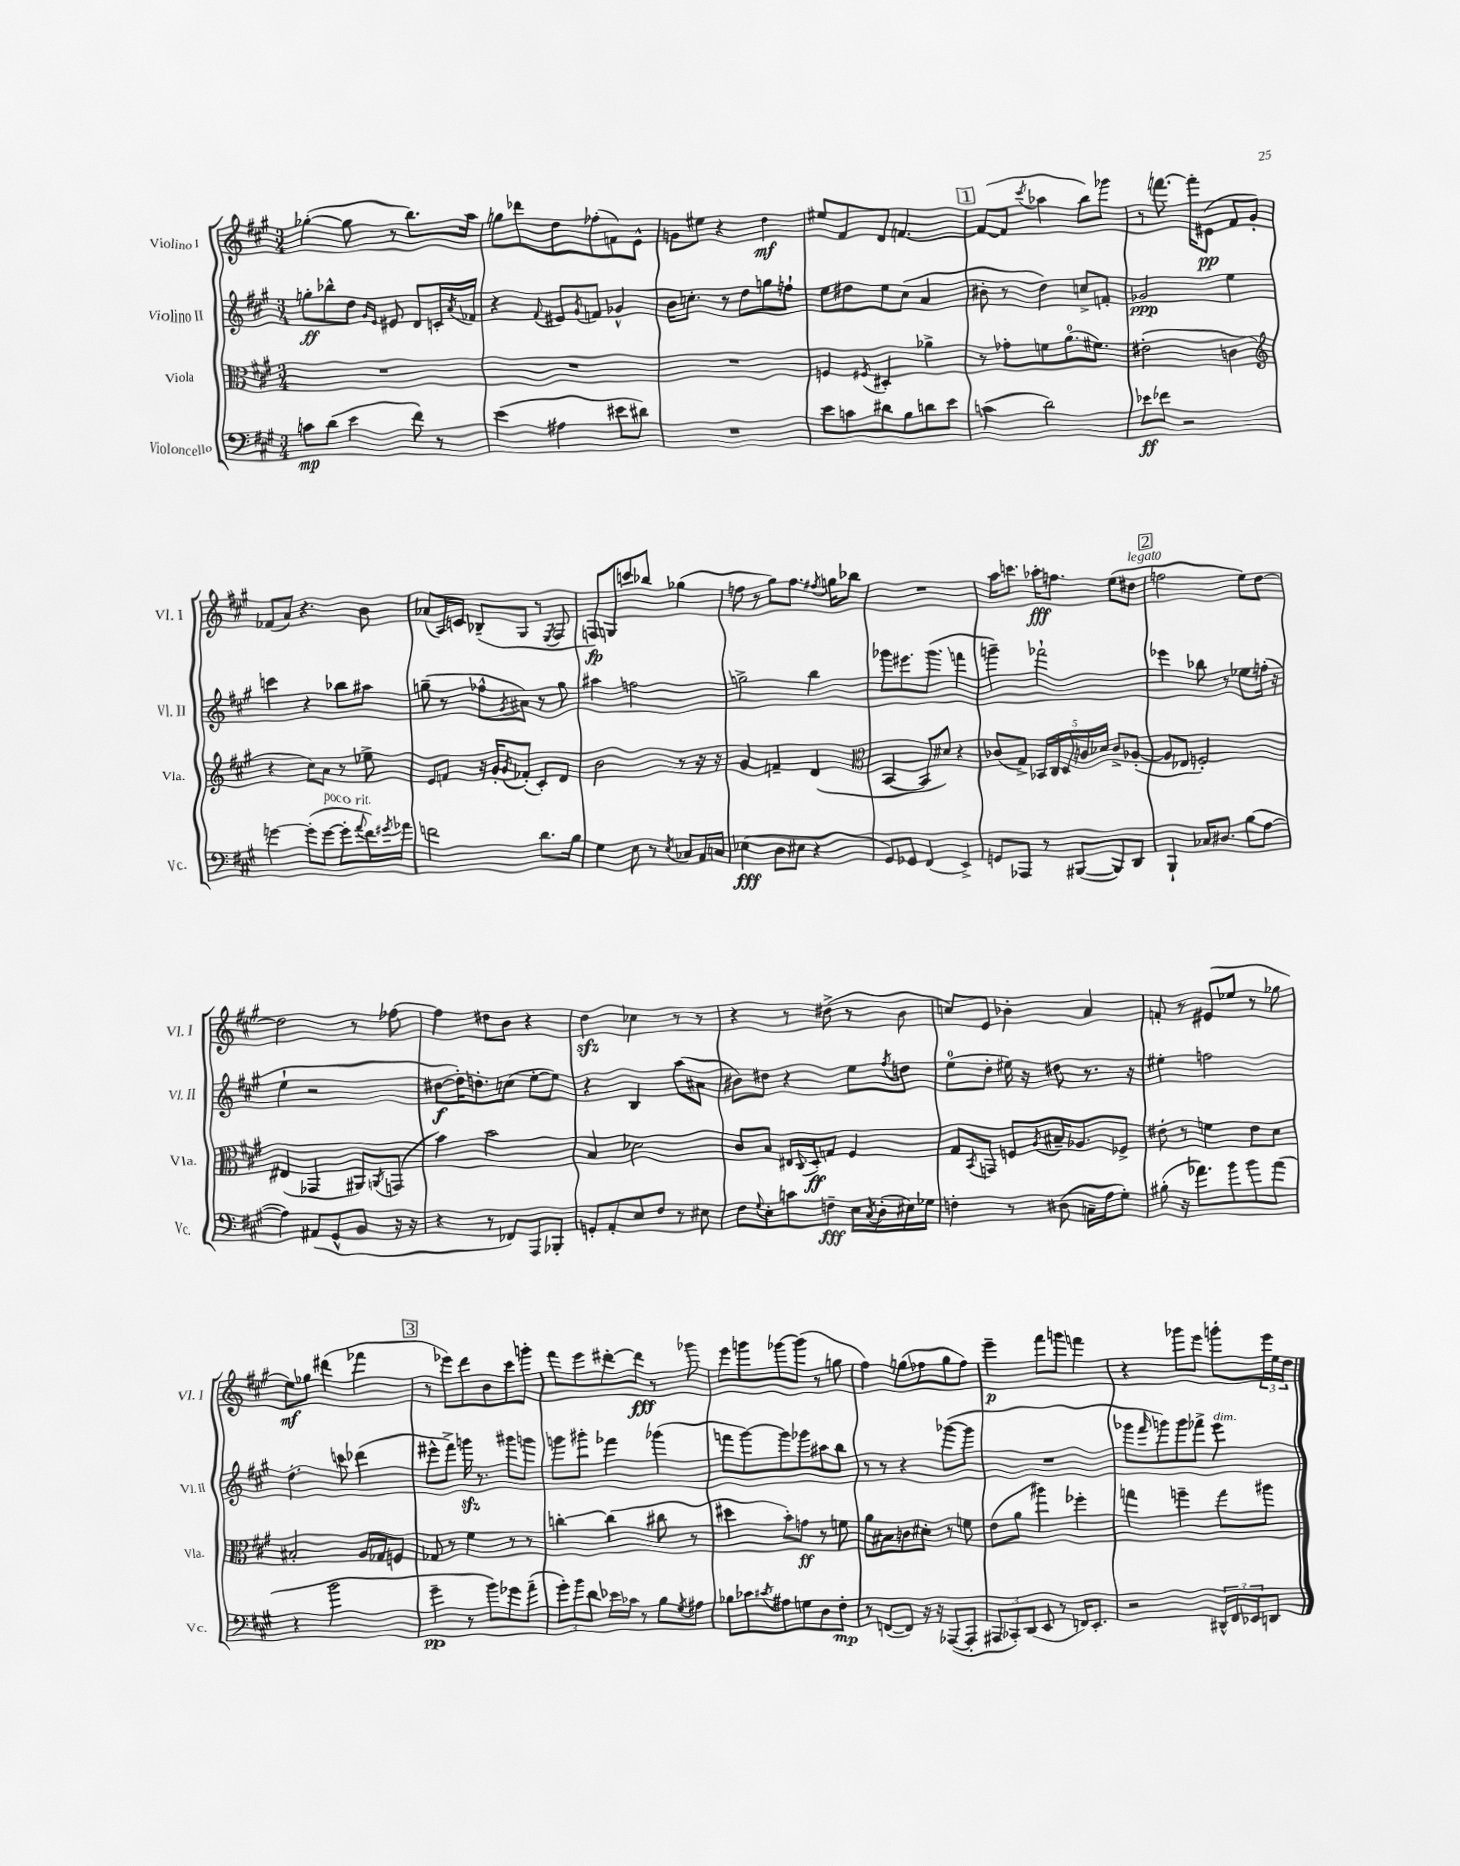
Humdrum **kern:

**kern	**dynam	**kern	**dynam	**kern	**dynam	**kern	**dynam
*part4	*part4	*part3	*part3	*part2	*part2	*part1	*part1
*staff4	*staff4	*staff3	*staff3	*staff2	*staff2	*staff1	*staff1
*I"Violoncello	*	*I"Viola	*	*I"Violino II	*	*I"Violino I	*
*I'Vc.	*	*I'Vla.	*	*I'Vl. II	*	*I'Vl. I	*
*clefF4	*	*clefC3	*	*clefG2	*	*clefG2	*
*k[f#c#g#]	*	*k[f#c#g#]	*	*k[f#c#g#]	*	*k[f#c#g#]	*
*M3/4	*	*M3/4	*	*M3/4	*	*M3/4	*
=1	=1	=1	=1	=1	=1	=1	=1
8cn\L	mp	2.r	.	8ggn'\L	ff	([4gg-X'\	.
(8d\J	.	.	.	8bb-X^^\	.	.	.
4e\	.	.	.	8dd\J	.	8gg-\]	.
.	.	.	.	16qqg#/LL	.	.	.
.	.	.	.	16qqe/JJ	.	.	.
.	.	.	.	8e#X/	.	8r	.
8f#\)	.	.	.	8d/L	.	8.bb\L)	.
8r	.	.	.	16cn'/L	.	.	.
.	.	.	.	8qa/	.	.	.
.	.	.	.	16f-X/JJ	.	16aa\Jk	.
=2	=2	=2	=2	=2	=2	=2	=2
(4e\	.	2.r	.	4r	.	8ggn\L	.
.	.	.	.	.	.	8ddd-X\	.
.	.	.	.	8qqf#/	.	.	.
4A#X\	.	.	.	8e#X/L	.	8dd\	.
.	.	.	.	8qg#/	.	.	.
.	.	.	.	8fn/J	.	(8ff-X'\	.
8e#X\L	.	.	.	4g-X^^/	.	8fn\)	.
8d#X\J)	.	.	.	.	.	8e^^\J	.
=3	=3	=3	=3	=3	=3	=3	=3
2.r	.	2.r	.	16b\KL	.	8gn\L	.
.	.	.	.	8.ccn'\J	.	.	.
.	.	.	.	.	.	8ee#X\J	.
.	.	.	.	8r	.	4r	.
.	.	.	.	8dd\L	.	.	.
.	.	.	.	8ggn\	.	4dd\	mf
.	.	.	.	8ffn`\J	.	.	.
=4	=4	=4	=4	=4	=4	=4	=4
8e\L	.	4Fn/	.	8ee\L	.	8ee#X/L	.
8cn\	.	.	.	8dd#X\	.	8f#/	.
.	.	8qF#X/	.	.	.	.	.
8d#X\	.	4D#X'/	.	8ee\	.	8d/J	.
8B\	.	.	.	(8cc#\J	.	[4.fn/	.
8dn\	.	4a-X^\	.	4a/	.	.	.
8e\J	.	.	.	.	.	.	.
!!LO:REH:place=s1:t=1
=5	=5	=5	=5	=5	=5	=5	=5
(4cn\	.	8r	.	8b#X'\	.	(8f/L_	.
.	.	8g-X'\L	.	8r	.	8f/J]	.
.	.	.	.	.	.	8qccc#/	.
2d\)	.	8fn\	.	4dd\)	.	4aa-X\	.
.	.	(8.a\	.	.	.	.	.
.	.	.	.	8ccn^/L	.	8bb\L)	.
.	.	8.f#X\J)	.	.	.	.	.
.	.	.	.	8fn'/J	.	8ggg-X\J	.
=6	=6	=6	=6	=6	=6	=6	=6
8e-X\L	ff	(2e#X'\	.	2g-X/	ppp	8r	.
8f-X\J	.	.	.	.	.	[8.fffn\	.
2r	.	.	.	.	.	.	.
.	.	.	.	.	.	16fff'\KL]	.
.	.	.	.	.	.	(8e#X\J	pp
.	.	4cn\	.	4ee\	.	8f#/L	.
.	.	.	.	.	.	8g#'/J)	.
!!LO:LB:g=z
=7	=7	=7	=7	=7	=7	=7	=7
*	*	*clefG2	*	*	*	*	*
[4gn\	.	4r	.	4cccn\	.	(8f-X/L	.
.	.	.	.	.	.	8a/J)	.
(8g'\L]	.	8cc#\L)	.	4r	.	4.r	.
!LO:TX:a:i:t=poco rit.	!	!	!	!	!	!	!
[8g\J	.	8a\J	.	.	.	.	.
8g'\L]	.	8r	.	8bb-X\L	.	.	.
8qqa/	.	.	.	.	.	.	.
16f#\L)	.	8ee-X^\	.	8aa#X\J	.	8b\	.
8qg#X/	.	.	.	.	.	.	.
16a-X\JJ	.	.	.	.	.	.	.
=8	=8	=8	=8	=8	=8	=8	=8
2fn\	.	8e/L	.	(8ggn~\	.	(8a-X/L	.
.	.	8fn/J	.	8r	.	16A/L)	.
.	.	.	.	.	.	16cn/JJ	.
.	.	16r	.	8ff-X^^\L	.	(8B-X~/L	.
.	.	16g#'/KL	.	.	.	.	.
.	.	8qg#/	.	8qg#/	.	.	.
.	.	(8f-X'/J	.	8a#X\J)	.	8G#/J	.
8.d\L	.	8c#'/L)	.	8r	.	8r	.
.	.	.	.	.	.	8qE/	.
.	.	8d/J	.	8gg\	.	8F#/	.
16B\Jk	.	.	.	.	.	.	.
=9	=9	=9	=9	=9	=9	=9	=9
4G#\	.	2b\	.	4aa#X\	.	8Fn/L)	fp
.	.	.	.	.	.	8Gn/	.
8E\	.	.	.	2ffn\	.	8cccn/	.
8r	.	.	.	.	.	8bb-X/J	.
8qE/	.	.	.	.	.	.	.
8C-X/L	.	8r	.	.	.	(4gg-X\	.
16AA/L	.	16r	.	.	.	.	.
16Cn/JJ	.	16r	.	.	.	.	.
=10	=10	=10	=10	=10	=10	=10	=10
(4E-X\	fff	4g#/	.	2ggn^\	.	8ffn\	.
.	.	.	.	.	.	8r	.
8D\L	.	4fn~/	.	.	.	8gg#\L)	.
8E#X\J	.	.	.	.	.	8.ff\J	.
4r	.	(4d/	.	4bb\	.	.	.
.	.	.	.	.	.	8qff#X/	.
.	.	.	.	.	.	16ggn\KL	.
.	.	.	.	.	.	8bb-X\J	.
=11	=11	=11	=11	=11	=11	=11	=11
*	*	*clefC3	*	*	*	*	*
8GG#/L)	.	[4BB/	.	8ggg-X\L	.	2.r	.
8GG-X/J	.	.	.	8.eee#X\	.	.	.
(4FF#/	.	8BB/L]	.	.	.	.	.
.	.	.	.	(8.ggg-\J	.	.	.
.	.	8d#X/J)	.	.	.	.	.
4EE^/)	.	4r	.	4fffn\	.	.	.
=12	=12	=12	=12	=12	=12	=12	=12
8GGn/L	.	(8c-X/L	.	4gggn~\)	.	16aa\KL	.
.	.	.	.	.	.	8.cccn\J	.
8AAA-X/J	.	8G#^/J)	.	.	.	.	.
8r	.	20BB-X/LL	.	2fff-X`\	.	16aa-X'\KL	fff
.	.	20C#/	.	.	.	.	.
.	.	.	.	.	.	8.ffn\J	.
.	.	20D/	.	.	.	.	.
([8BBB#X/L	.	.	.	.	.	.	.
.	.	20cn/	.	.	.	.	.
.	.	20d-X/JJ	.	.	.	.	.
8BBB#/])	.	8c^/L	.	.	.	(8ee\L	.
!	!	!	!	!	!	!LO:TX:a:i:t=legato	!
8DD/J	.	([8A-X'/J	.	.	.	8dd#X\J	.
!!LO:REH:place=s1:t=2
=13	=13	=13	=13	=13	=13	=13	=13
4BBB`/	.	8A-/L]	.	4eee-X\	.	2ffn\	.
.	.	8E-X/J	.	.	.	.	.
16C-X/KL	.	2Fn'/)	.	8bb-X\	.	.	.
8.D#X/J	.	.	.	.	.	.	.
.	.	.	.	8r	.	.	.
(8B\L	.	.	.	8ee-X\L	.	8ee\L)	.
[8A\J	.	.	.	(16ffn'\Jk	.	[8dd\J	.
.	.	.	.	16r	.	.	.
!!LO:LB:g=z
=14	=14	=14	=14	=14	=14	=14	=14
4A\])	.	(4E#X/	.	4ee`\	.	2dd\]	.
(8AA#X/L	.	4GG-X/	.	2r	.	.	.
8GG#^^/	.	.	.	.	.	.	.
8BB/J	.	8AA#X/L)	.	.	.	8r	.
.	.	8qAAn/	.	.	.	.	.
16r	.	(8GGn/J	.	.	.	[8ff-X\	.
16r	.	.	.	.	.	.	.
=15	=15	=15	=15	=15	=15	=15	=15
4r	.	4b\)	.	[8dd#X\L	f	4ff-\]	.
.	.	.	.	16dd#'\K])	.	.	.
.	.	.	.	8.ddn'\	.	.	.
8r	.	2b\	.	.	.	8dd#X\L	.
8FF-X/L)	.	.	.	(8ccn\J	.	8b\J	.
8AAA/	.	.	.	[8ee'\L	.	4r	.
8BBB-X'/J	.	.	.	8ee\J])	.	.	.
=16	=16	=16	=16	=16	=16	=16	=16
8GGn'/L	.	4B/	.	4r	.	4ddzz\	.
8AA'/	.	.	.	.	.	.	.
8E/	.	2d-X\	.	4B/	.	4cc-X\	.
8F#/J	.	.	.	.	.	.	.
8r	.	.	.	(8aa\L	.	8r	.
8E#X\	.	.	.	8a#X\J	.	8r	.
=17	=17	=17	=17	=17	=17	=17	=17
8F#\L	.	8c#/L	.	8b#X\L)	.	4r	.
8qqG#/	.	.	.	.	.	.	.
8E'\	.	8B/J	.	8dd#X\J	.	.	.
8cn\	.	16E#X/LL	.	4r	.	8r	.
.	.	8qqC#/	.	.	.	.	.
.	.	16D'/J	ff	.	.	.	.
8Fn~\J	fff	8Gn/J	.	.	.	(8dd#X^\	.
16E\LL	.	4F#/	.	8ee\L	.	8r	.
8qC#/	.	.	.	.	.	.	.
(16D'\	.	.	.	.	.	.	.
.	.	.	.	8qff#/	.	.	.
16E#X\)	.	.	.	8ddn\J	.	8b\	.
16G-X\JJ	.	.	.	.	.	.	.
=18	=18	=18	=18	=18	=18	=18	=18
4Fn'\	.	8G#/L	.	(8ee\L	.	8ccn/L)	.
.	.	8qBB/	.	.	.	.	.
.	.	8GGn/J	.	8dd'\J	.	8e/J	.
8r	.	8Fn/L	.	16ee#X\)	.	4b-X'\	.
.	.	.	.	16r	.	.	.
.	.	8qA/	.	.	.	.	.
(8D#X\	.	16B#X~/K	.	8dd#X\	.	.	.
.	.	8.A-X/	.	.	.	.	.
16Cn~\LL	.	.	.	8.r	.	4a/	.
16A\J	.	.	.	.	.	.	.
8G#'\J)	.	8F-X^/J	.	.	.	.	.
.	.	.	.	16r	.	.	.
=19	=19	=19	=19	=19	=19	=19	=19
(8B#X'\	.	8e#X'\	.	4ee#X'\	.	8fn'/	.
16r	.	8r	.	.	.	8r	.
8.a-X\L)	.	.	.	.	.	.	.
.	.	4fn\	.	2ffn\	.	(8e#X/L	.
8b\	.	.	.	.	.	8ee-X/J	.
8b\	.	8e#\L	.	.	.	8r	.
(8a-\J	.	8d\J	.	.	.	8gg-X\	.
!!LO:LB:g=z
=20	=20	=20	=20	=20	=20	=20	=20
4r	.	2B#X'/	.	4.dd'\	.	8ee\L)	mf
.	.	.	.	.	.	8gg-X\J	.
2b\	.	.	.	.	.	(4ddd#X\	.
.	.	.	.	8cccn\	.	.	.
.	.	16A/LL	.	(4ddd-X\	.	4fff-X\	.
.	.	16G-X/J	.	.	.	.	.
.	.	8Fn/J	.	.	.	.	.
!!LO:REH:place=s1:t=3
=21	=21	=21	=21	=21	=21	=21	=21
4g#~\	pp	8G-X/	.	8eee#X^^\L	.	8r	.
.	.	8r	.	8fff#^\J)	.	8eee-X\L)	.
8r	.	4f#\	.	16gggnzz\	.	8ddd\	.
.	.	.	.	8.r	.	.	.
8b\L)	.	.	.	.	.	8b\	.
8g-X\	.	8r	.	8ggg#X\L	.	8ccc#\	.
(8a~\J	.	8r	.	8gggn\J	.	8gggn'\J	.
=22	=22	=22	=22	=22	=22	=22	=22
12g#'\L)	.	[4ccn'\	.	8gggn\L	.	8fff#\L	.
12b\	.	.	.	.	.	.	.
.	.	.	.	8ggg#X'\J	.	8eee\	.
12d\J	.	.	.	.	.	.	.
16e-X\LL	.	(4cc\]	.	4fff-X\	.	[8ddd#X'\	.
16c-X\JJ	.	.	.	.	.	.	.
8r	.	.	.	.	.	8ddd#\J]	fff
8B\L	.	8cc#X\	.	(4ggg-X\	.	8r	.
8qG#/	.	.	.	.	.	.	.
8A#X\J	.	8r	.	.	.	8ggg-X\	.
=23	=23	=23	=23	=23	=23	=23	=23
8B-X\L	.	4dd#X\	.	8fffn\L	.	8eee\L	.
8c-X\	.	.	.	[8ggg#\)	.	8gggn\	.
8qc#X/	.	.	.	.	.	.	.
8A#X\	.	8b'\L)	.	8ggg#\]	.	[8ggg-X\	.
8Gn\	.	8gn\J	ff	8ggg-X\	.	(8ggg-\J]	.
8D\	.	8r	.	8aa#X\	.	8r	.
8F#'\J	mp	8fn\	.	8bb\J	.	8ggn\	.
=24	=24	=24	=24	=24	=24	=24	=24
8r	.	8a\L	.	8r	.	4ff#\)	.
([8FFn/L	.	8B#X\	.	8r	.	.	.
8FF/J])	.	8cn\	.	4r	.	(8ggn\L	.
16r	.	8d#X'\J	.	.	.	8ff-X\	.
16r	.	.	.	.	.	.	.
([8AAA-X/L	.	8r	.	([8ggg-X\L	.	8gg\	.
8AAA-'/J]	.	8fn\	.	8ggg-\J]	.	8ff-\J)	.
=25	=25	=25	=25	=25	=25	=25	=25
12AAA#X/L	.	(8e\L	.	2.r	.	4eee~\	p
12CC-X'/)	.	.	.	.	.	.	.
.	.	8a\J	.	.	.	.	.
(12DD/J	.	.	.	.	.	.	.
8EE/	.	4aa#X\)	.	.	.	8fff#\L	.
8r	.	.	.	.	.	8gggn\J	.
16FFn/KL)	.	4ff-X'\	.	.	.	4fffn\	.
8.EE'/J	.	.	.	.	.	.	.
=26	=26	=26	=26	=26	=26	=26	=26
2r	.	4ggn\	.	8ggg-X\L	.	4r	.
.	.	.	.	16qqfff#/	.	.	.
.	.	.	.	8gggn\)	.	.	.
.	.	4ffn~\	.	8ggg\	.	8ggg-X\L	.
.	.	.	.	8fff-X^\J	.	8eee\J	.
!	!	!	!	!LO:TX:a:i:t=dim.	!	!	!
24DD#X^^/LL	.	8gg\L	.	4eee\	.	8gggn'\L	.
24FF#/	.	.	.	.	.	.	.
24EE-X/J	.	.	.	.	.	.	.
8DDn/J	.	8aa#X\J	.	.	.	24eee\L	.
.	.	.	.	.	.	24ee\	.
.	.	.	.	.	.	24dd\JJ	.
==	==	==	==	==	==	==	==
*-	*-	*-	*-	*-	*-	*-	*-
